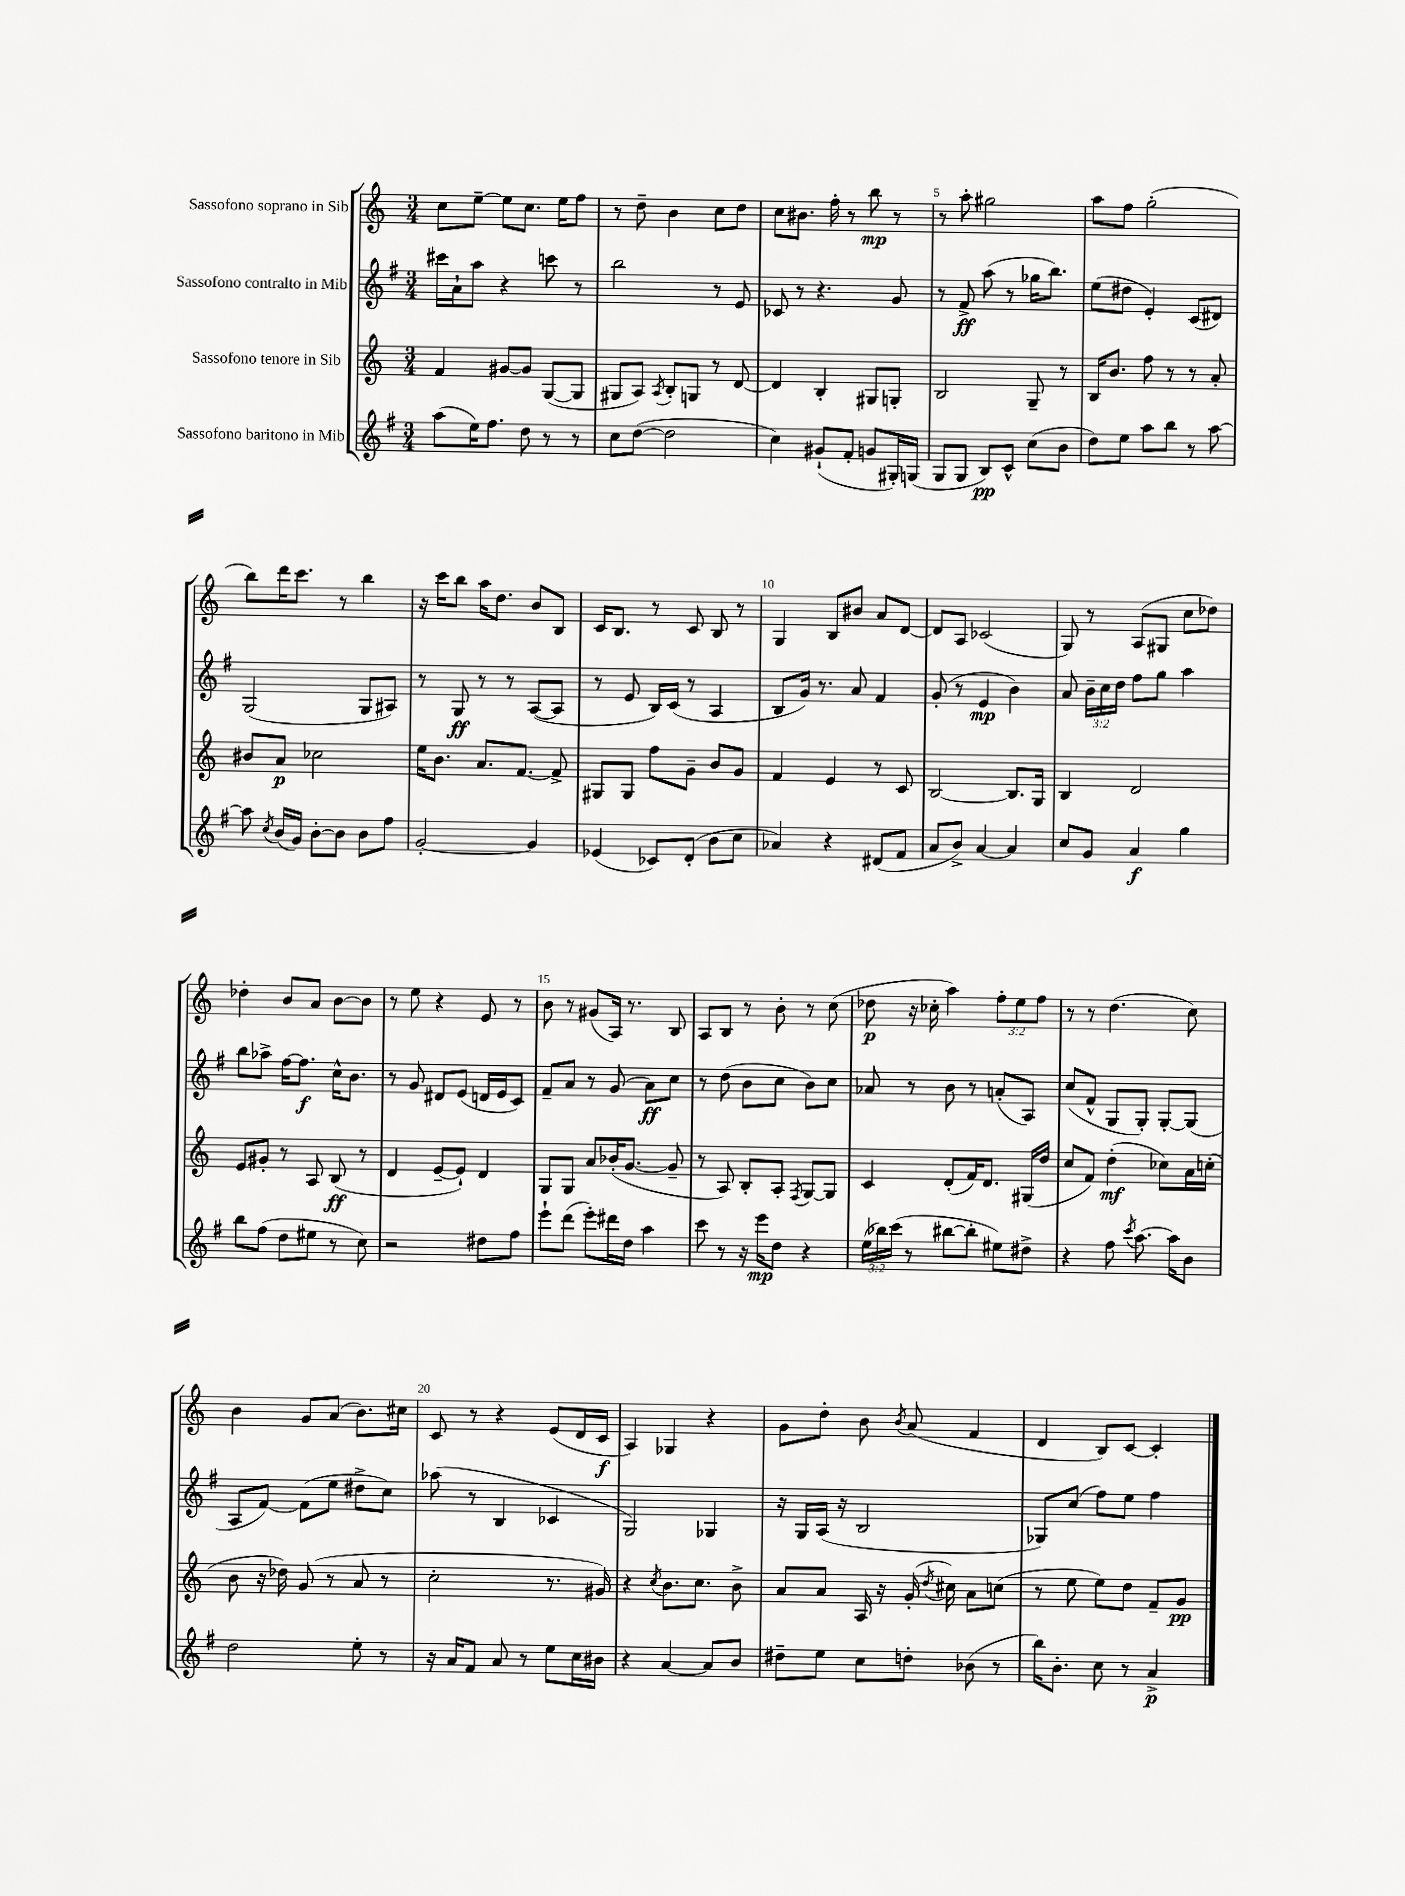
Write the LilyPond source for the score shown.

<<
\new StaffGroup <<
\new Staff = "s0" \with { instrumentName = "Sassofono soprano in Sib" } {
    \clef treble \key c \major \numericTimeSignature \time 3/4 \override Staff.TupletNumber.text = #tuplet-number::calc-fraction-text
    \autoBeamOff c''8[ e''8]~-- e''8[ c''8.] e''16[ f''8] |
    r8 d''8-- b'4 c''8[ d''8] |
    c''8[ bis'8.] f''16-. r8 b''8\mp r8 |
    r8 a''8-. gis''2 |
    a''8[ f''8] g''2-.( |
    b''8[) d'''16 c'''8.] r8 b''4 |
    r16 c'''16[ b''8] a''16[ d''8.] b'8[ b8] |
    c'16[ b8.] r8 c'8 b8 r8 |
    g4 b8[ bis'8] a'8[ d'8]~ |
    d'8[ a8] ces'2( |
    g8) r8 a8[( gis8] c''8[ des''8]) |
    des''4-. b'8[ a'8] b'8[~ b'8] |
    r8 e''8 r4 e'8 r8 |
    b'8 r8 gis'8[( a16]) r8. b8 |
    a8[ b8] r8 b'8-. r8 c''8( |
    des''8\p r16 ces''16-. a''4) \tuplet 3/2 { f''8[-. e''8 f''8] } |
    r8 r8 d''4.( c''8) |
    b'4 g'8[ a'8]( b'8.[) cis''16] |
    c'8 r8 r4 e'8[( d'16 c'16]\f |
    a4) ges4 r4 |
    g'8[ d''8]-. b'8 \acciaccatura { b'8 } a'8( f'4 |
    d'4 b8[) c'8]~ c'4-. \bar "|." |
}
\new Staff = "s1" \with { instrumentName = "Sassofono contralto in Mib" } {
    \clef treble \key g \major \numericTimeSignature \time 3/4 \override Staff.TupletNumber.text = #tuplet-number::calc-fraction-text
    \autoBeamOff cis'''16[ a'16-! a''8] r4 c'''8 r8 |
    b''2 r8 e'8 |
    ces'8 r8 r4. g'8 |
    r8 fis'8->\ff a''8( r8 ges''16[ b''8.]) |
    e''8[( dis''8] e'4-.) c'8[( dis'8]) |
    g2( g8[ ais8]) |
    r8 g8\ff r8 r8 a8[~( a8] |
    r8 e'8 b16[) c'16]( r8 a4 |
    b8[ g'16]) r8. a'8 fis'4 |
    g'8-.( r8 e'4\mp b'4) |
    a'8 \tuplet 3/2 { b'16[-- c''16 d''16] } fis''8[ g''8] a''4 |
    b''8[ aes''8]-> fis''16[~ fis''8.]\f c''16[-^ b'8.] |
    r8 g'8 dis'8[ e'8]( d'16[ e'16 c'8]) |
    fis'8[-- a'8] r8 g'8( a'8[\ff) c''8] |
    r8 d''8( b'8[ c''8] b'8[) c''8] |
    aes'8 r8 b'8 r8 a'8[-.( a8]) |
    c''8[( fis'8]-^ g8[ g8]-.) g8[~-. g8]( |
    a8[ fis'8]~) fis'8[( e''8] dis''8[-> c''8]) |
    aes''8( r8 b4 ces'4 |
    g2) ges4 |
    r16 g16[ a16]( r16 b2 |
    ges8[) c''8]( fis''8[) e''8] fis''4 \bar "|." |
}
\new Staff = "s2" \with { instrumentName = "Sassofono tenore in Sib" } {
    \clef treble \key c \major \numericTimeSignature \time 3/4
    \autoBeamOff f'4 gis'8[~ gis'8] g8[~( g8] |
    gis8[ a8]) \acciaccatura { a8 } b8[-. g8] r8 d'8~ |
    d'4 b4-. gis8[ g8]-. |
    b2 g8-- r8 |
    b16[ b'8.] f''8 r8 r8 a'8-. |
    bis'8[ a'8]\p ces''2 |
    e''16[ b'8.] a'8.[ f'8.]~ f'8-> |
    gis8[ gis8] f''8[ g'8]-- b'8[ g'8] |
    f'4 e'4 r8 c'8 |
    b2~ b8.[ g16] |
    b4 d'2 |
    e'8[ gis'8]-. r8 a8 b8\ff( r8 |
    d'4 e'8[~-- e'8]-!) d'4 |
    g8[ g8] a'8[ bes'16-.( g'8.]~ g'8-- |
    r8 a8) b8[-. a8]-. \acciaccatura { f8 } g8[~ g8] |
    c'4 d'8[-.( f'16) d'8.] gis16[( d''16] |
    c''8[ f'8]) d''4-.\mf( ces''8[) a'16 c''16]-.( |
    b'8 r16 des''16) g'8( r8 a'8 r8 |
    c''2-. r8. gis'16) |
    r4 \acciaccatura { c''8 } b'8.[ c''8.] b'8-> |
    a'8[ a'8] a16 r16 g'16-.( \acciaccatura { d''8 } cis''16) a'8[ c''8]( |
    r8 e''8 e''8[) d''8] f'8[-- g'8]\pp \bar "|." |
}
\new Staff = "s3" \with { instrumentName = "Sassofono baritono in Mib" } {
    \clef treble \key g \major \numericTimeSignature \time 3/4 \override Staff.TupletNumber.text = #tuplet-number::calc-fraction-text
    \autoBeamOff a''8[( e''16) fis''8.] d''8 r8 r8 |
    c''8[ d''8]~( d''2 |
    c''4) gis'8[-!( fis'8]-. g'8[ gis16-.) g16]( |
    g8[ g8] b8[\pp) c'8]-^ c''8[( b'8] |
    d''8[) e''8] a''8[ b''8] r8 a''8~ |
    a''8 \acciaccatura { c''8 } b'16[( g'16]) b'8[~-. b'8] b'8[ fis''8] |
    g'2~-. g'4 |
    ees'4( ces'8[) d'8]-.( b'8[ c''8] |
    aes'4) r4 dis'8[( fis'8] |
    a'8[ b'8]->) a'4~ a'4 |
    c''8[ g'8] a'4\f g''4 |
    b''8[ fis''8]( d''8[ eis''8] r8 c''8) |
    r2 dis''8[ fis''8] |
    e'''8[-! d'''8]( e'''8[-.) dis'''16 d''16] a''4 |
    c'''8 r8 r16 e'''16[\mp d''8] r4 |
    \tuplet 3/2 { e''16[( bes''16) c'''16]( } r8 bis''8[~ bis''8]-. eis''8[) dis''8]-> |
    r4 fis''8 \acciaccatura { c'''8 } a''8.~ a''16[ b'8] |
    d''2 e''8-. r8 |
    r16 a'16[ fis'8] a'8 r8 e''8[ c''16 bis'16] |
    r4 a'4~ a'8[ b'8] |
    dis''8[-- e''8] c''8[ d''8]-. bes'8( r8 |
    b''16[) b'8.]-. c''8 r8 a'4->\p \bar "|." |
}
>>
>>
\layout { \context { \Score currentBarNumber = #2 \override BarNumber.break-visibility = ##(#f #t #t) barNumberVisibility = #(every-nth-bar-number-visible 5) } }
